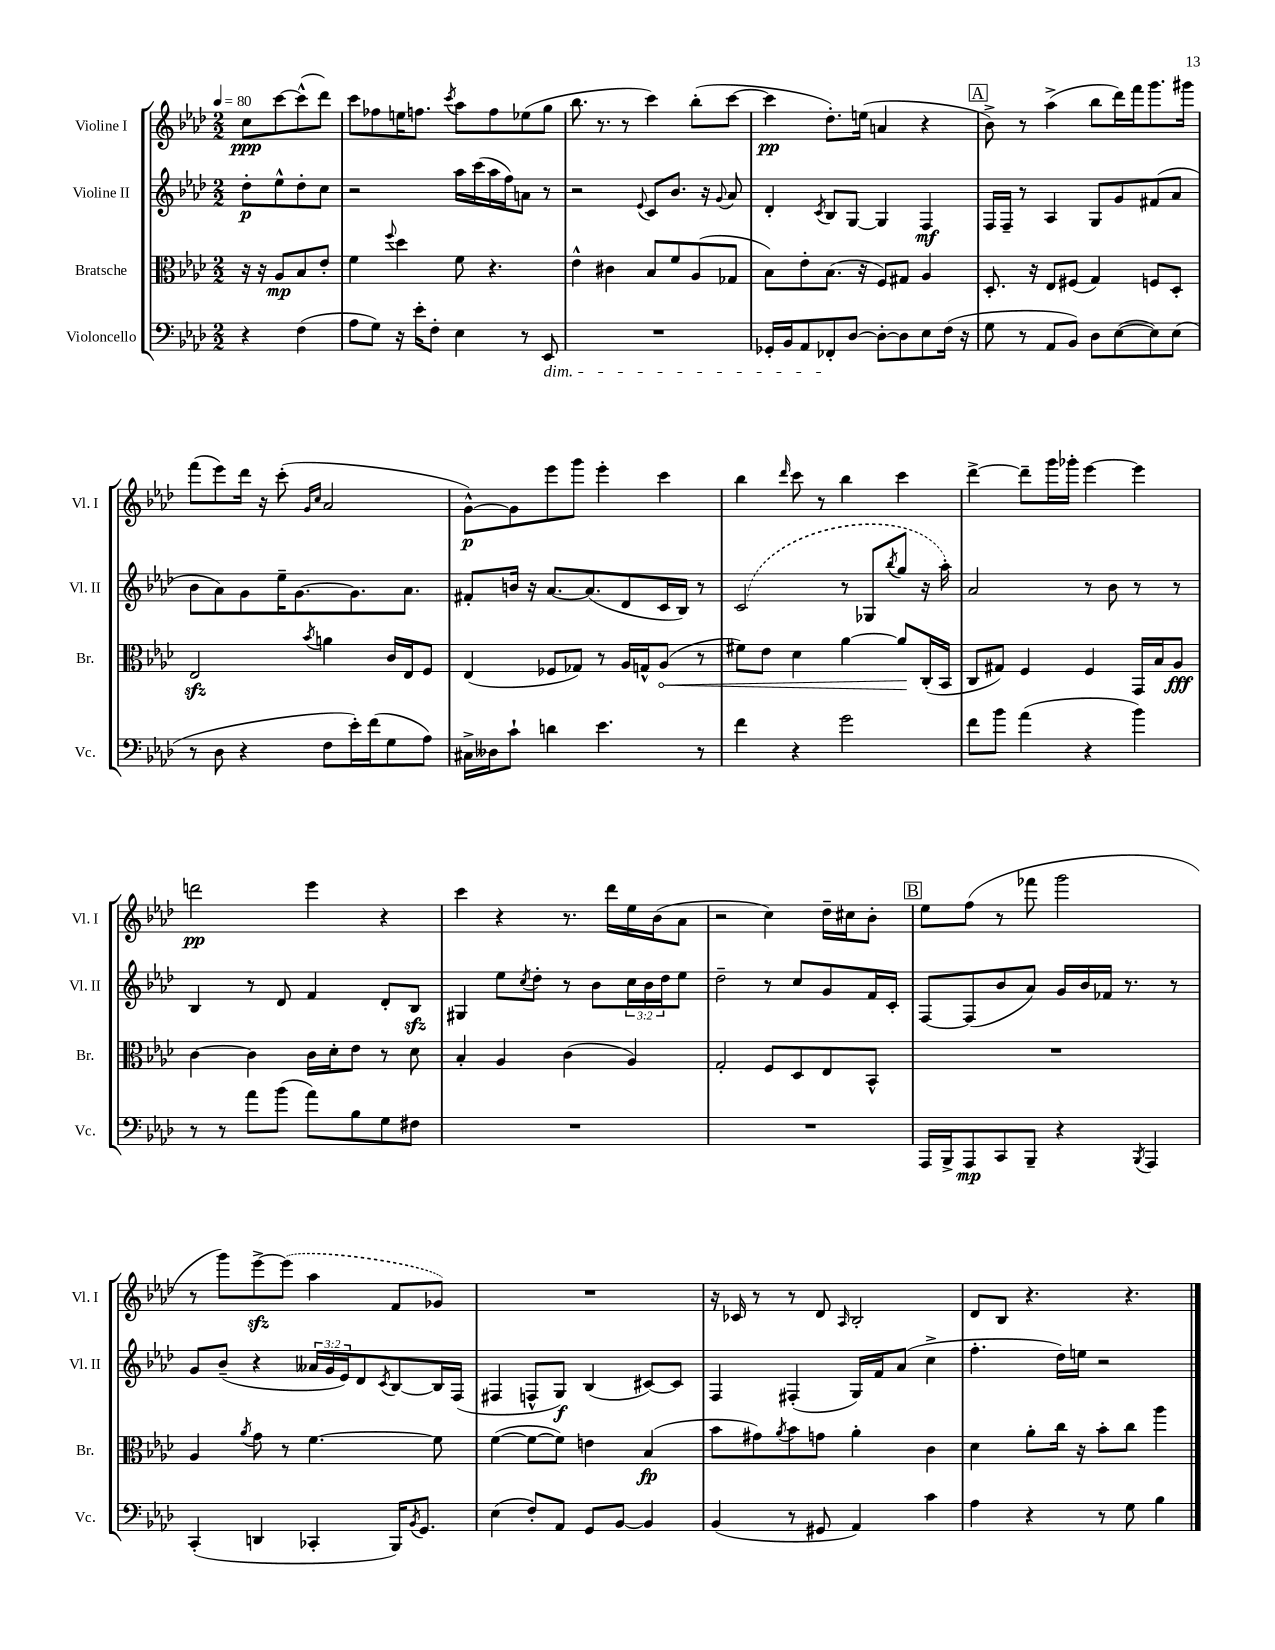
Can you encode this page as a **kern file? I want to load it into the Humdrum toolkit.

**kern	**dynam	**kern	**dynam	**kern	**dynam	**kern	**dynam
*part4	*part4	*part3	*part3	*part2	*part2	*part1	*part1
*staff4	*staff4	*staff3	*staff3	*staff2	*staff2	*staff1	*staff1
*I"Violoncello	*	*I"Bratsche	*	*I"Violine II	*	*I"Violine I	*
*I'Vc.	*	*I'Br.	*	*I'Vl. II	*	*I'Vl. I	*
*clefF4	*	*clefC3	*	*clefG2	*	*clefG2	*
*k[b-e-a-d-]	*	*k[b-e-a-d-]	*	*k[b-e-a-d-]	*	*k[b-e-a-d-]	*
*M2/2	*	*M2/2	*	*M2/2	*	*M2/2	*
*MM80	*	*MM80	*	*MM80	*	*MM80	*
=	=	=	=	=	=	=	=
4r	.	16r	.	8dd-'\L	p	8cc\L	ppp
.	.	16r	.	.	.	.	.
.	.	8A-/L	mp	8ee-^^\	.	[8ccc\	.
(4F\	.	8B-/	.	8dd-'\	.	(8ccc^^\]	.
.	.	8e-'/J	.	8cc\J	.	8ddd-\J)	.
=1	=1	=1	=1	=1	=1	=1	=1
8A-\L	.	4f\	.	2r	.	8ccc\L	.
8G\J)	.	.	.	.	.	8ff-X\	.
.	.	8qqff/	.	.	.	.	.
16r	.	4dd-\	.	.	.	16een\K	.
16e-'\KL	.	.	.	.	.	8.ffn\J	.
8F'\J	.	.	.	.	.	.	.
.	.	.	.	.	.	8qccc/	.
4E-\	.	8f\	.	16aa-\LL	.	8aa-\L	.
.	.	.	.	(16ccc\	.	.	.
.	.	4.r	.	16aa-\	.	8ff\	.
.	.	.	.	16ff\J)	.	.	.
8r	.	.	.	8an\J	.	(8ee-X\	.
!LO:TX:b:i:t=dim.	!	!	!	!	!	!	!
8EE-/	.	.	.	8r	.	8gg\J	.
=2	=2	=2	=2	=2	=2	=2	=2
1r	.	4e-^^\	.	2r	.	8.bb-\	.
.	.	.	.	.	.	8.r	.
.	.	4c#X\	.	.	.	.	.
.	.	.	.	.	.	8r	.
.	.	.	.	8qqe-/	.	.	.
.	.	8B-/L	.	8c/L	.	4ccc\)	.
.	.	8f/	.	8.b-/J	.	.	.
.	.	(8A-/	.	.	.	(8bb-'\L	.
.	.	.	.	16r	.	.	.
.	.	.	.	8qqg/	.	.	.
.	.	8G-X/J	.	8a-/	.	[8ccc\J	.
=3	=3	=3	=3	=3	=3	=3	=3
16GG-X'/LL	.	8B-\L)	.	4d-'/	.	4ccc\]	pp
16BB-/J	.	.	.	.	.	.	.
8AA-/	.	8e-'\	.	.	.	.	.
.	.	.	.	8qc/	.	.	.
8FF-X'/	.	(8.B-\J	.	8B-/L	.	8.dd-'\L)	.
[8D-/J	.	.	.	[8G/J	.	.	.
.	.	16r	.	.	.	(16een\Jk	.
8D-'\L_	.	8F/L)	.	4G/]	.	4an/	.
8D-\]	.	8G#X/J	.	.	.	.	.
8E-\	.	4A-/	.	4F/	mf	4r	.
(16F\Jk	.	.	.	.	.	.	.
16r	.	.	.	.	.	.	.
!!LO:REH:place=s1:t=A
=4	=4	=4	=4	=4	=4	=4	=4
8G\	.	8.D-'/	.	16F/LL	.	8b-^\)	.
.	.	.	.	16F~/JJ	.	.	.
8r	.	.	.	8r	.	8r	.
.	.	16r	.	.	.	.	.
8AA-/L	.	8E-/L	.	4A-/	.	(4aa-^\	.
8BB-/J)	.	(8F#X/J	.	.	.	.	.
8D-\L	.	4G/)	.	8G/L	.	8bb-\L	.
([8E-\	.	.	.	8g/	.	16ddd-\L)	.
.	.	.	.	.	.	16fff\J	.
8E-\])	.	8Fn/L	.	(8f#X/	.	8.ggg\	.
(8E-\J	.	8D-'/J	.	8a-/J	.	.	.
.	.	.	.	.	.	16ggg#X\Jk	.
!!LO:LB:g=z
=5	=5	=5	=5	=5	=5	=5	=5
8r	.	2E-zz/	.	8b-\L	.	(8fff\L	.
8D-\	.	.	.	8a-\)	.	8eee-\)	.
4r	.	.	.	8g\	.	16ddd-\Jk	.
.	.	.	.	.	.	16r	.
.	.	.	.	16ee-~\K	.	(8ccc'\	.
.	.	.	.	[8.g\	.	.	.
.	.	.	.	.	.	16qqg/LL	.
.	.	8qb-/	.	.	.	16qqcc/JJ	.
8F\L	.	4an\	.	.	.	2a-/	.
16e-'\L)	.	.	.	8.g\]	.	.	.
(16f\J	.	.	.	.	.	.	.
8G\	.	16c/LL	.	.	.	.	.
.	.	16E-/J	.	8.a-\J	.	.	.
8A-\J)	.	8F/J	.	.	.	.	.
=6	=6	=6	=6	=6	=6	=6	=6
16C#X^\LL	.	(4E-/	.	8f#X'/L	.	[8g^^\L)	p
16D--X\J	.	.	.	.	.	.	.
8c`\J	.	.	.	16bn/Jk	.	8g\]	.
.	.	.	.	16r	.	.	.
4dn\	.	8F-X/L	.	[8.a-/L	.	8eee-\	.
.	.	8G-X/J)	.	.	.	8ggg\J	.
.	.	.	.	(8.a-/]	.	.	.
4.e-\	.	8r	.	.	.	4eee-'\	.
.	.	16A-/LL	.	8d-/	.	.	.
.	.	16Gn^^/J	.	.	.	.	.
!	!	!	!LO:HP:b	!	!	!	!
.	.	(8A-/J	<	16c/L	.	4ccc\	.
.	.	.	.	16B-/JJ)	.	.	.
8r	.	8r	.	8r	.	.	.
=7	=7	=7	=7	=7	=7	=7	=7
4f\	.	8f#X\L)	.	(2c/	.	4bb-\	.
.	.	8e-\J	.	.	.	.	.
.	.	.	.	.	.	16qqddd-/	.
4r	.	4d-\	.	.	.	8ccc\	.
.	.	.	.	.	.	8r	.
2g\	.	[4a-\	.	8r	.	4bb-\	.
.	.	.	.	8G-X/L	.	.	.
.	.	.	.	8qbb-/	.	.	.
.	.	8a-/L]	.	8gg/J	.	4ccc\	.
.	.	(16C'/L	[	16r	.	.	.
.	.	16BB-/JJ	.	16aa-'\)	.	.	.
=8	=8	=8	=8	=8	=8	=8	=8
8f\L	.	8C/L	.	2a-/	.	[4ddd-^\	.
8b-\J	.	8G#X/J)	.	.	.	.	.
(4a-\	.	4F/	.	.	.	8ddd-~\L]	.
.	.	.	.	.	.	16ggg\L	.
.	.	.	.	.	.	16ggg-X'\JJ	.
4r	.	4F/	.	8r	.	[4eee-\	.
.	.	.	.	8b-\	.	.	.
4b-\)	.	16GG/LL	.	8r	.	4eee-\]	.
.	.	16B-/J	.	.	.	.	.
.	.	8A-/J	fff	8r	.	.	.
!!LO:LB:g=z
=9	=9	=9	=9	=9	=9	=9	=9
8r	.	[4c\	.	4B-/	.	2dddn\	pp
8r	.	.	.	.	.	.	.
8a-\L	.	4c\]	.	8r	.	.	.
(8b-\J	.	.	.	8d-/	.	.	.
8a-\L)	.	16c\LL	.	4f/	.	4eee-\	.
.	.	16d-'\J	.	.	.	.	.
8B-\	.	8e-\J	.	.	.	.	.
8G\	.	8r	.	8d-'/L	.	4r	.
8F#X\J	.	8d-\	.	8B-zz/J	.	.	.
=10	=10	=10	=10	=10	=10	=10	=10
1r	.	4B-'/	.	4G#X/	.	4ccc\	.
.	.	4A-/	.	8ee-\L	.	4r	.
.	.	.	.	8qcc/	.	.	.
.	.	.	.	8dd-'\J	.	.	.
.	.	(4c\	.	8r	.	8.r	.
.	.	.	.	8b-\L	.	.	.
.	.	.	.	.	.	16ddd-\LL	.
.	.	4A-/)	.	24cc\L	.	16ee-\	.
.	.	.	.	24b-\	.	.	.
.	.	.	.	.	.	(16b-\J	.
.	.	.	.	24dd-\J	.	.	.
.	.	.	.	8ee-\J	.	8a-\J	.
=11	=11	=11	=11	=11	=11	=11	=11
1r	.	2G'/	.	2dd-~\	.	2r	.
.	.	8F/L	.	8r	.	4cc\)	.
.	.	8D-/	.	8cc/L	.	.	.
.	.	8E-/	.	8g/	.	16dd-~\LL	.
.	.	.	.	.	.	16cc#X\J	.
.	.	8BB-^^/J	.	16f/L	.	8b-'\J	.
.	.	.	.	16c'/JJ	.	.	.
!!LO:REH:place=s1:t=B
=12	=12	=12	=12	=12	=12	=12	=12
16AAA-/LL	.	1r	.	[8F/L	.	8ee-\L	.
16BBB-^/J	.	.	.	.	.	.	.
8AAA-/	mp	.	.	(8F/]	.	(8ff\J	.
8CC/	.	.	.	8b-/	.	8r	.
8BBB-~/J	.	.	.	8a-/J)	.	8fff-X\	.
4r	.	.	.	16g/LL	.	2ggg\	.
.	.	.	.	16b-/	.	.	.
.	.	.	.	16f-X/JJ	.	.	.
.	.	.	.	8.r	.	.	.
8qBBB-/	.	.	.	.	.	.	.
4AAA-/	.	.	.	.	.	.	.
.	.	.	.	8r	.	.	.
!!LO:LB:g=z
=13	=13	=13	=13	=13	=13	=13	=13
(4CC'/	.	4A-/	.	8g/L	.	8r	.
.	.	.	.	(8b-~/J	.	8ggg\L)	.
.	.	8qa-/	.	.	.	.	.
4DDn/	.	8g\	.	4r	.	[8eee-zz^\	.
.	.	8r	.	.	.	(8eee-\J]	.
4CC-X'/	.	[4.f\	.	24a--X/LL	.	4aa-\	.
.	.	.	.	24g/	.	.	.
.	.	.	.	24e-/J)	.	.	.
.	.	.	.	8d-/	.	.	.
.	.	.	.	8qc/	.	.	.
16BBB-/KL)	.	.	.	[8B-/	.	8f/L	.
8qBB-/	.	.	.	.	.	.	.
8.GG/J	.	.	.	.	.	.	.
.	.	8f\]	.	16B-/L]	.	8g-X/J)	.
.	.	.	.	(16F/JJ	.	.	.
=14	=14	=14	=14	=14	=14	=14	=14
(4E-\	.	([4f\	.	4F#X/	.	1r	.
8F'/L)	.	8f\L_	.	8Fn^^/L	.	.	.
8AA-/J	.	8f\J])	.	8G/J)	f	.	.
8GG/L	.	4en\	.	(4B-/	.	.	.
[8BB-/J	.	.	.	.	.	.	.
4BB-/]	.	(4B-/	fp	[8c#X/L)	.	.	.
.	.	.	.	8c#/J]	.	.	.
=15	=15	=15	=15	=15	=15	=15	=15
(4BB-/	.	8b-\L	.	4F/	.	16r	.
.	.	.	.	.	.	16c-X/	.
.	.	8g#X\)	.	.	.	8r	.
.	.	8qa-/	.	.	.	.	.
8r	.	8b-\	.	(4F#X'/	.	8r	.
8GG#X/	.	8gn\J	.	.	.	8d-/	.
.	.	.	.	.	.	16qqA-/	.
4AA-/)	.	4a-'\	.	16G/LL)	.	2B-'/	.
.	.	.	.	16f/J	.	.	.
.	.	.	.	(8a-/J	.	.	.
4c\	.	4c\	.	4cc^\	.	.	.
=16	=16	=16	=16	=16	=16	=16	=16
4A-\	.	4d-\	.	4.ff'\	.	8d-/L	.
.	.	.	.	.	.	8B-/J	.
4r	.	8a-'\L	.	.	.	4.r	.
.	.	16cc\Jk	.	16dd-\LL)	.	.	.
.	.	16r	.	16een\JJ	.	.	.
8r	.	8b-'\L	.	2r	.	.	.
8G\	.	8cc\J	.	.	.	4.r	.
4B-\	.	4aa-\	.	.	.	.	.
==	==	==	==	==	==	==	==
*-	*-	*-	*-	*-	*-	*-	*-
